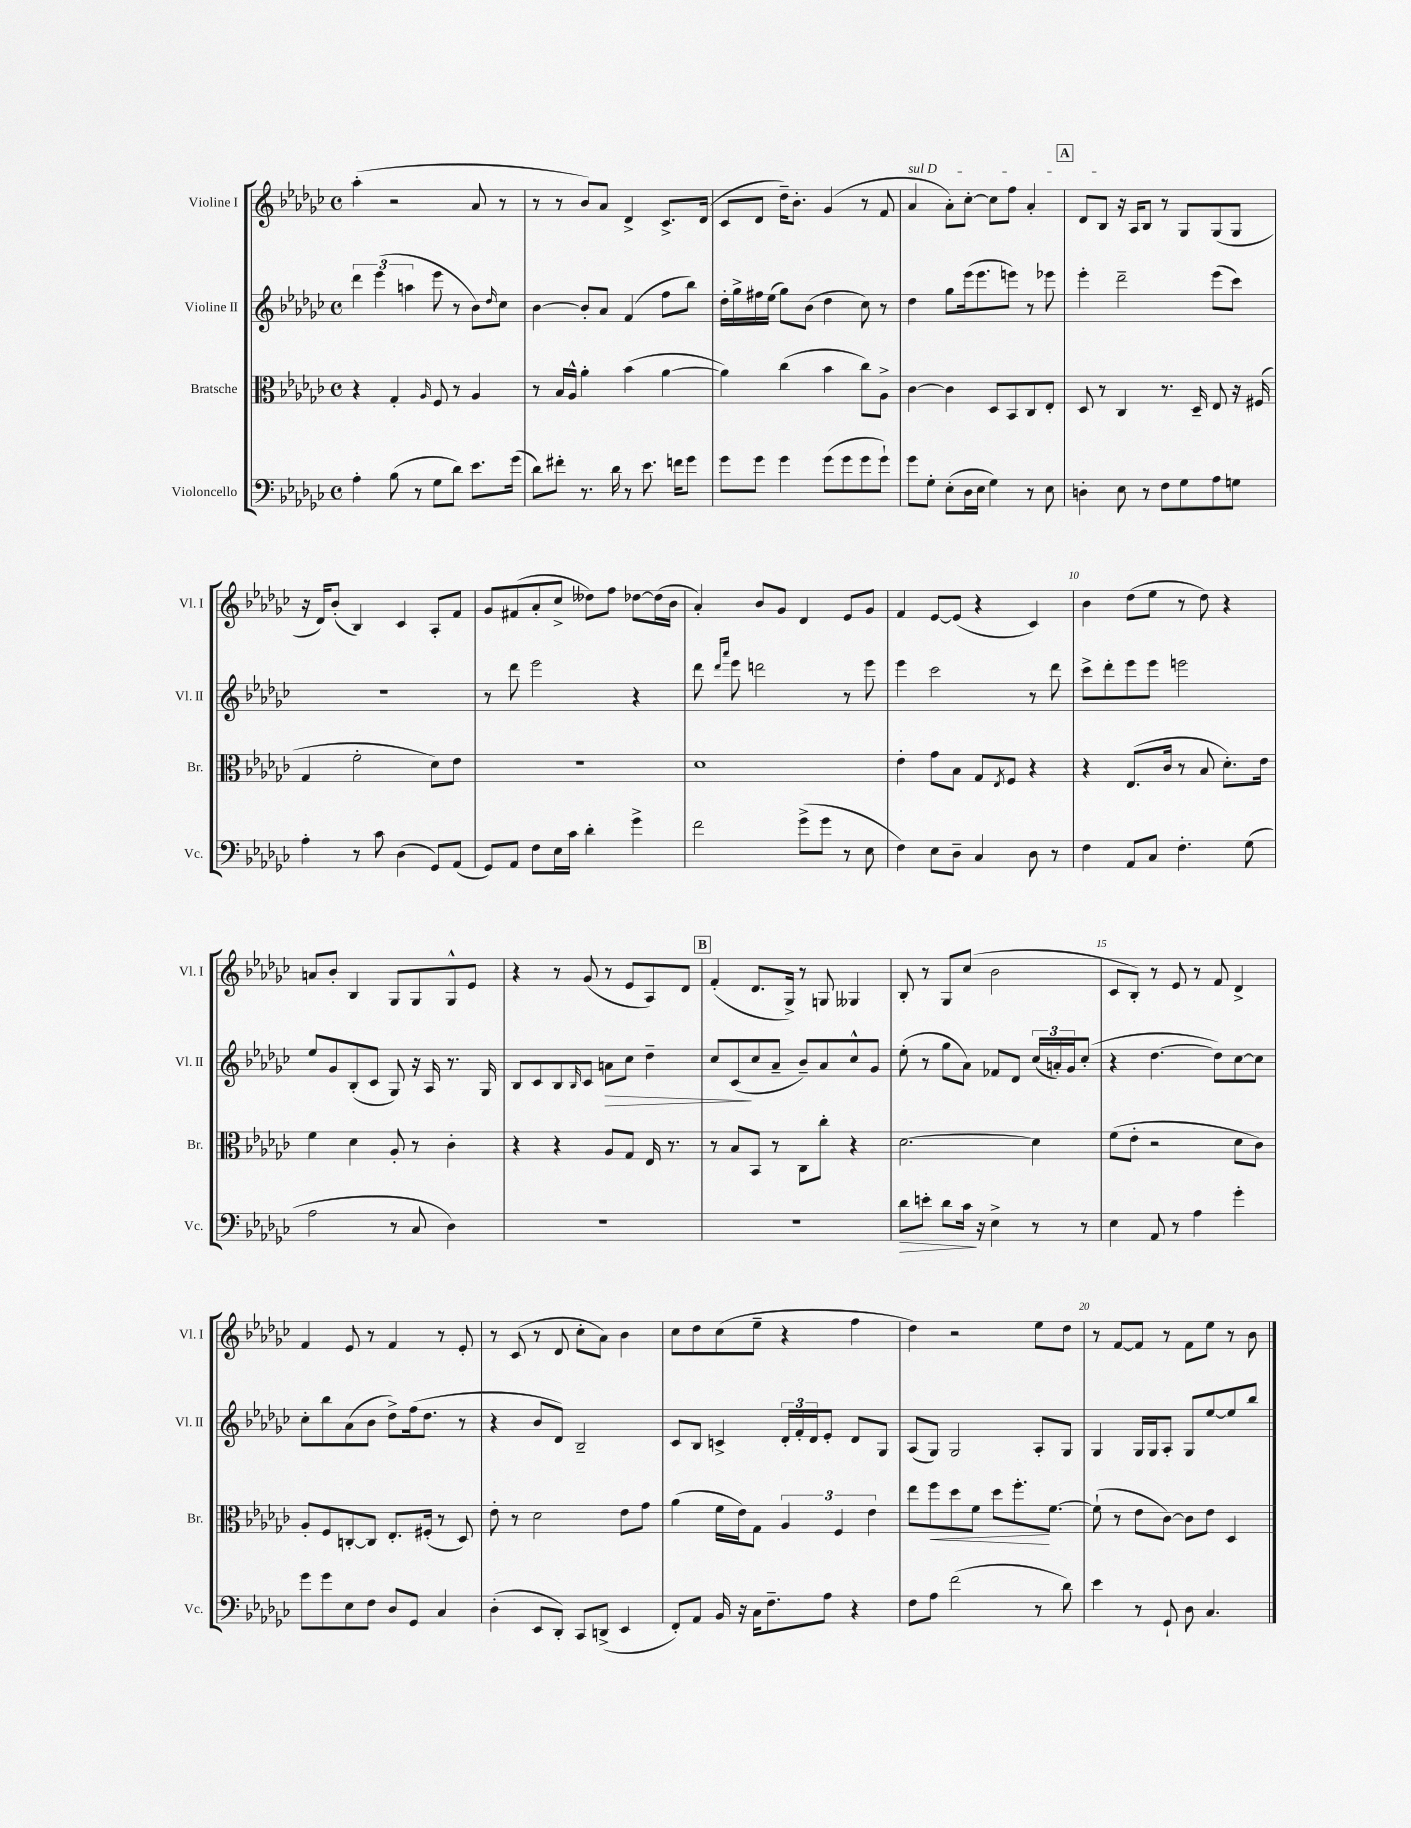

**kern	**dynam	**kern	**dynam	**kern	**dynam	**kern
*part4	*part4	*part3	*part3	*part2	*part2	*part1
*staff4	*staff4	*staff3	*staff3	*staff2	*staff2	*staff1
*I"Violoncello	*	*I"Bratsche	*	*I"Violine II	*	*I"Violine I
*I'Vc.	*	*I'Br.	*	*I'Vl. II	*	*I'Vl. I
*clefF4	*	*clefC3	*	*clefG2	*	*clefG2
*k[b-e-a-d-g-c-]	*	*k[b-e-a-d-g-c-]	*	*k[b-e-a-d-g-c-]	*	*k[b-e-a-d-g-c-]
*M4/4	*	*M4/4	*	*M4/4	*	*M4/4
*met(c)	*	*met(c)	*	*met(c)	*	*met(c)
=1	=1	=1	=1	=1	=1	=1
4A-'\	.	4r	.	6ddd-\	.	(4aa-'\
.	.	.	.	(6eee-\	.	.
(8B-\	.	4G-'/	.	.	.	2r
.	.	.	.	6aan\	.	.
8r	.	.	.	.	.	.
.	.	16qqA-/	.	.	.	.
8G-\L	.	8F/	.	8eee-\	.	.
8d-\J)	.	8r	.	8r	.	.
8.e-\L	.	4A-/	.	8b-\L)	.	8a-/
.	.	.	.	16qqdd-/	.	.
.	.	.	.	8cc-\J	.	8r
(16g-\Jk	.	.	.	.	.	.
=2	=2	=2	=2	=2	=2	=2
8d-\L)	.	8r	.	[4b-\	.	8r
8f#X'\J	.	16B-/LL	.	.	.	8r
.	.	16A-^^/JJ	.	.	.	.
8.r	.	4a-'\	.	8b-'/L]	.	8b-/L)
.	.	.	.	8a-/J	.	8a-/J
16d-\	.	.	.	.	.	.
8r	.	(4b-\	.	(4f/	.	4d-^/
8.e-\	.	.	.	.	.	.
.	.	[4a-\	.	8ff\L	.	8.c-^/L
16fn\KL	.	.	.	.	.	.
8g-\J	.	.	.	8bb-\J)	.	.
.	.	.	.	.	.	(16d-/Jk
=3	=3	=3	=3	=3	=3	=3
8g-\L	.	4a-\])	.	16dd-'\LL	.	8c-/L
.	.	.	.	16gg-^\	.	.
8g-\J	.	.	.	16ff#X\	.	8d-/J
.	.	.	.	(16ee-\JJ	.	.
4g-\	.	(4cc-\	.	8gg-\L)	.	16dd-~\KL)
.	.	.	.	.	.	8.b-'\J
.	.	.	.	(8b-\J	.	.
(8g-\L	.	4b-\	.	4dd-\	.	(4g-/
8g-\	.	.	.	.	.	.
8g-\	.	8cc-\L)	.	8cc-\)	.	8r
8g-`\J)	.	8A-^\J	.	8r	.	8f/
=4	=4	=4	=4	=4	=4	=4
!	!	!	!	!	!	!LO:TX:a:i:t=sul D
8g-\L	.	[4c-\	.	4dd-\	.	4a-/
8G-'\J	.	.	.	.	.	.
(8E-'\L	.	4c-\]	.	8gg-\L	.	8a-'\L)
16D-\L	.	.	.	(16eee-\k	.	[8cc-'\J
16E-\JJ	.	.	.	8.eee-\	.	.
4G-\)	.	8D-/L	.	.	.	8cc-\L]
.	.	8BB-/	.	8eeen\J)	.	8ff\J
8r	.	8C-/	.	8r	.	4a-'/
8E-\	.	8E-'/J	.	8eee-X\	.	.
!!LO:REH:place=s1:t=A
=5	=5	=5	=5	=5	=5	=5
4Dn'\	.	8D-/	.	4eee-'\	.	8d-/L
.	.	8r	.	.	.	8B-/J
8E-\	.	4C-/	.	2ddd-~\	.	16r
.	.	.	.	.	.	16A-/KL
8r	.	.	.	.	.	8B-/J
8F\L	.	8.r	.	.	.	8r
8G-\	.	.	.	.	.	8G-/L
.	.	16D-~/	.	.	.	.
8A-\	.	8E-/	.	(8eee-\L	.	(8G-/
8Gn\J	.	16r	.	8ccc-\J)	.	8G-/J
.	.	(16F#X/	.	.	.	.
!!LO:LB:g=z
=6	=6	=6	=6	=6	=6	=6
4A-'\	.	4G-/	.	1r	.	16r
.	.	.	.	.	.	16d-/KL)
.	.	.	.	.	.	(8b-'/J
8r	.	2f'\	.	.	.	4B-/)
8c-\	.	.	.	.	.	.
(4D-\	.	.	.	.	.	4c-/
8GG-/L)	.	8d-\L)	.	.	.	8A-'/L
(8AA-/J	.	8e-\J	.	.	.	8f/J
=7	=7	=7	=7	=7	=7	=7
8GG-/L)	.	1r	.	8r	.	8g-/L
8AA-/J	.	.	.	8ddd-\	.	(8f#X/
8F\L	.	.	.	2eee-\	.	8a-'/
16E-\L	.	.	.	.	.	8cc-^/J
16c-\JJ	.	.	.	.	.	.
4d-'\	.	.	.	.	.	8dd--X\L)
.	.	.	.	.	.	8ff\J
4g-^\	.	.	.	4r	.	[8dd-X\L
.	.	.	.	.	.	(16dd-\L]
.	.	.	.	.	.	16b-\JJ
=8	=8	=8	=8	=8	=8	=8
2f\	.	1d-	.	8ddd-\	.	4a-'/)
.	.	.	.	16qqddd-/LL	.	.
.	.	.	.	16qqaaa-/JJ	.	.
.	.	.	.	8eee-\	.	.
.	.	.	.	2dddn\	.	8b-/L
.	.	.	.	.	.	8g-/J
(8g-^\L	.	.	.	.	.	4d-/
8g-\J	.	.	.	.	.	.
8r	.	.	.	8r	.	8e-/L
8E-\	.	.	.	8eee-\	.	8g-/J
=9	=9	=9	=9	=9	=9	=9
4F\)	.	4e-'\	.	4eee-\	.	4f/
8E-\L	.	8g-\L	.	2ccc-\	.	[8e-/L
8D-~\J	.	8B-\J	.	.	.	(8e-/J]
4C-/	.	8G-/L	.	.	.	4r
.	.	8qE-/	.	.	.	.
.	.	8F/J	.	.	.	.
8D-\	.	4r	.	8r	.	4c-/)
8r	.	.	.	8ddd-\	.	.
=10	=10	=10	=10	=10	=10	=10
4F\	.	4r	.	8ccc-^\L	.	4b-\
.	.	.	.	8ddd-'\	.	.
8AA-/L	.	(8.E-/L	.	8eee-\	.	(8dd-\L
8C-/J	.	.	.	8eee-\J	.	8ee-\J
.	.	16c-/Jk	.	.	.	.
4.F'\	.	8r	.	2eeen\	.	8r
.	.	8B-/	.	.	.	8dd-\)
.	.	8.d-'\L)	.	.	.	4r
(8G-\	.	.	.	.	.	.
.	.	16e-\Jk	.	.	.	.
!!LO:LB:g=z
=11	=11	=11	=11	=11	=11	=11
2A-\	.	4f\	.	8ee-/L	.	8an/L
.	.	.	.	8g-/	.	8b-'/J
.	.	4d-\	.	(8B-'/	.	4B-/
.	.	.	.	8c-/J	.	.
8r	.	8A-'/	.	8G-/)	.	8G-/L
8C-/	.	8r	.	16r	.	8G-/
.	.	.	.	16A-/	.	.
4D-\)	.	4c-'\	.	8.r	.	8G-^^/
.	.	.	.	.	.	8e-/J
.	.	.	.	16G-/	.	.
=12	=12	=12	=12	=12	=12	=12
1r	.	4r	.	8B-/L	.	4r
.	.	.	.	8c-/	.	.
.	.	4r	.	8B-/	.	8r
.	.	.	.	16qqB-/	.	.
.	.	.	.	8c-/J	.	(8g-/
!	!	!	!	!	!LO:HP:b	!
.	.	8A-/L	.	8an\L	>	8r
.	.	8G-/J	.	8cc-\J	.	8e-/L
.	.	16E-/	.	4dd-~\	.	8A-/)
.	.	8.r	.	.	.	.
.	.	.	.	.	.	8d-/J
!!LO:REH:place=s1:t=B
=13	=13	=13	=13	=13	=13	=13
1r	.	8r	.	8cc-/L	.	(4f'/
.	.	8B-/L	.	(8c-/	.	.
.	.	8BB-/J	.	8cc-/	]	8.d-/L
.	.	8r	.	8a-~/J	.	.
.	.	.	.	.	.	16G-^/Jk)
.	.	8C-\L	.	8b-~/L)	.	8r
.	.	8cc-'\J	.	8a-/	.	8Gn/
.	.	4r	.	8cc-^^/	.	4G--X/
.	.	.	.	8g-/J	.	.
=14	=14	=14	=14	=14	=14	=14
!	!LO:HP:b	!	!	!	!	!
8d-\L	>	[2.d-\	.	(8ee-'\	.	8B-'/
8en'\J	.	.	.	8r	.	8r
8d-\L	.	.	.	8gg-\L	.	8G-/L
16c-\Jk	.	.	.	8a-\J)	.	(8cc-/J
16r	]	.	.	.	.	.
4E-^\	.	.	.	8f-X/L	.	2b-\
.	.	.	.	8d-/J	.	.
8r	.	4d-\]	.	(24cc-/LL	.	.
.	.	.	.	24an'/)	.	.
.	.	.	.	24g-/J	.	.
8r	.	.	.	(8cc-'/J	.	.
=15	=15	=15	=15	=15	=15	=15
4E-\	.	(8f\L	.	4r	.	8c-/L
.	.	8e-'\J	.	.	.	8B-'/J)
8AA-/	.	2r	.	[4.dd-\	.	8r
8r	.	.	.	.	.	8e-/
4A-\	.	.	.	.	.	8r
.	.	.	.	8dd-\L])	.	8f/
4g-'\	.	8d-\L	.	[8cc-\	.	4d-^/
.	.	8c-\J)	.	8cc-\J]	.	.
!!LO:LB:g=z
=16	=16	=16	=16	=16	=16	=16
8g-\L	.	8A-'/L	.	8cc-'\L	.	4f/
8g-\	.	8F/	.	8bb-\	.	.
8E-\	.	[8Cn'/	.	(8a-\	.	8e-/
8F\J	.	8C/J]	.	8b-\J	.	8r
8D-/L	.	8.E-'/L	.	8dd-^\L)	.	4f/
8GG-/J	.	.	.	(16ff\k	.	.
.	.	(16F#X'/Jk	.	8.dd-\J	.	.
4C-/	.	8r	.	.	.	8r
.	.	8D-/)	.	8r	.	8e-'/
=17	=17	=17	=17	=17	=17	=17
(4D-'\	.	8e-'\	.	4r	.	8r
.	.	8r	.	.	.	(8c-/
8EE-/L	.	2d-\	.	8b-/L	.	8r
8DD-'/J)	.	.	.	8d-/J)	.	8d-/
8CC-/L	.	.	.	2B-~/	.	8cc-'\L
(8DDn^/J	.	.	.	.	.	8a-\J)
4EE-/	.	8e-\L	.	.	.	4b-\
.	.	8g-\J	.	.	.	.
=18	=18	=18	=18	=18	=18	=18
8FF'/L)	.	(4a-\	.	8c-/L	.	8cc-\L
8AA-/J	.	.	.	8B-/J	.	8dd-\
16BB-/	.	16f\LL	.	4cn^/	.	(8cc-\
16r	.	16e-\J)	.	.	.	.
16C-\KL	.	8G-\J	.	.	.	8ee-~\J
8.F~\	.	.	.	.	.	.
.	.	6A-/	.	24d-'/LL	.	4r
.	.	.	.	24f'/	.	.
.	.	.	.	24d-/J	.	.
8A-\J	.	.	.	8e-'/J	.	.
.	.	6F/	.	.	.	.
4r	.	.	.	8d-/L	.	4ff\
.	.	6e-\	.	.	.	.
.	.	.	.	8G-/J	.	.
=19	=19	=19	=19	=19	=19	=19
8F\L	.	8ee-\L	.	(8A-/L	.	4dd-\)
!	!	!	!LO:HP:b	!	!	!
8A-\J	.	8ff\	<	8G-/J)	.	.
(2f\	.	8dd-\	.	2G-/	.	2r
.	.	8f\J	.	.	.	.
.	.	8dd-\L	.	.	.	.
.	.	8.ff'\	.	.	.	.
8r	.	.	.	8A-'/L	.	8ee-\L
.	.	[8.f\J	[	.	.	.
8d-\)	.	.	.	8G-/J	.	8dd-\J
=20	=20	=20	=20	=20	=20	=20
4e-\	.	(8f`\]	.	4G-/	.	8r
.	.	8r	.	.	.	[8f/L
8r	.	8e-\L	.	16G-/LL	.	8f/J]
.	.	.	.	16G-/J	.	.
8GG-`/	.	[8c-\J)	.	8A-'/J	.	8r
8D-\	.	8c-\L]	.	8G-/L	.	8f\L
4.C-/	.	8e-\J	.	[8ee-/	.	8ee-\J
.	.	4D-/	.	8ee-/]	.	8r
.	.	.	.	8bb-/J	.	8b-\
==	==	==	==	==	==	==
*-	*-	*-	*-	*-	*-	*-
